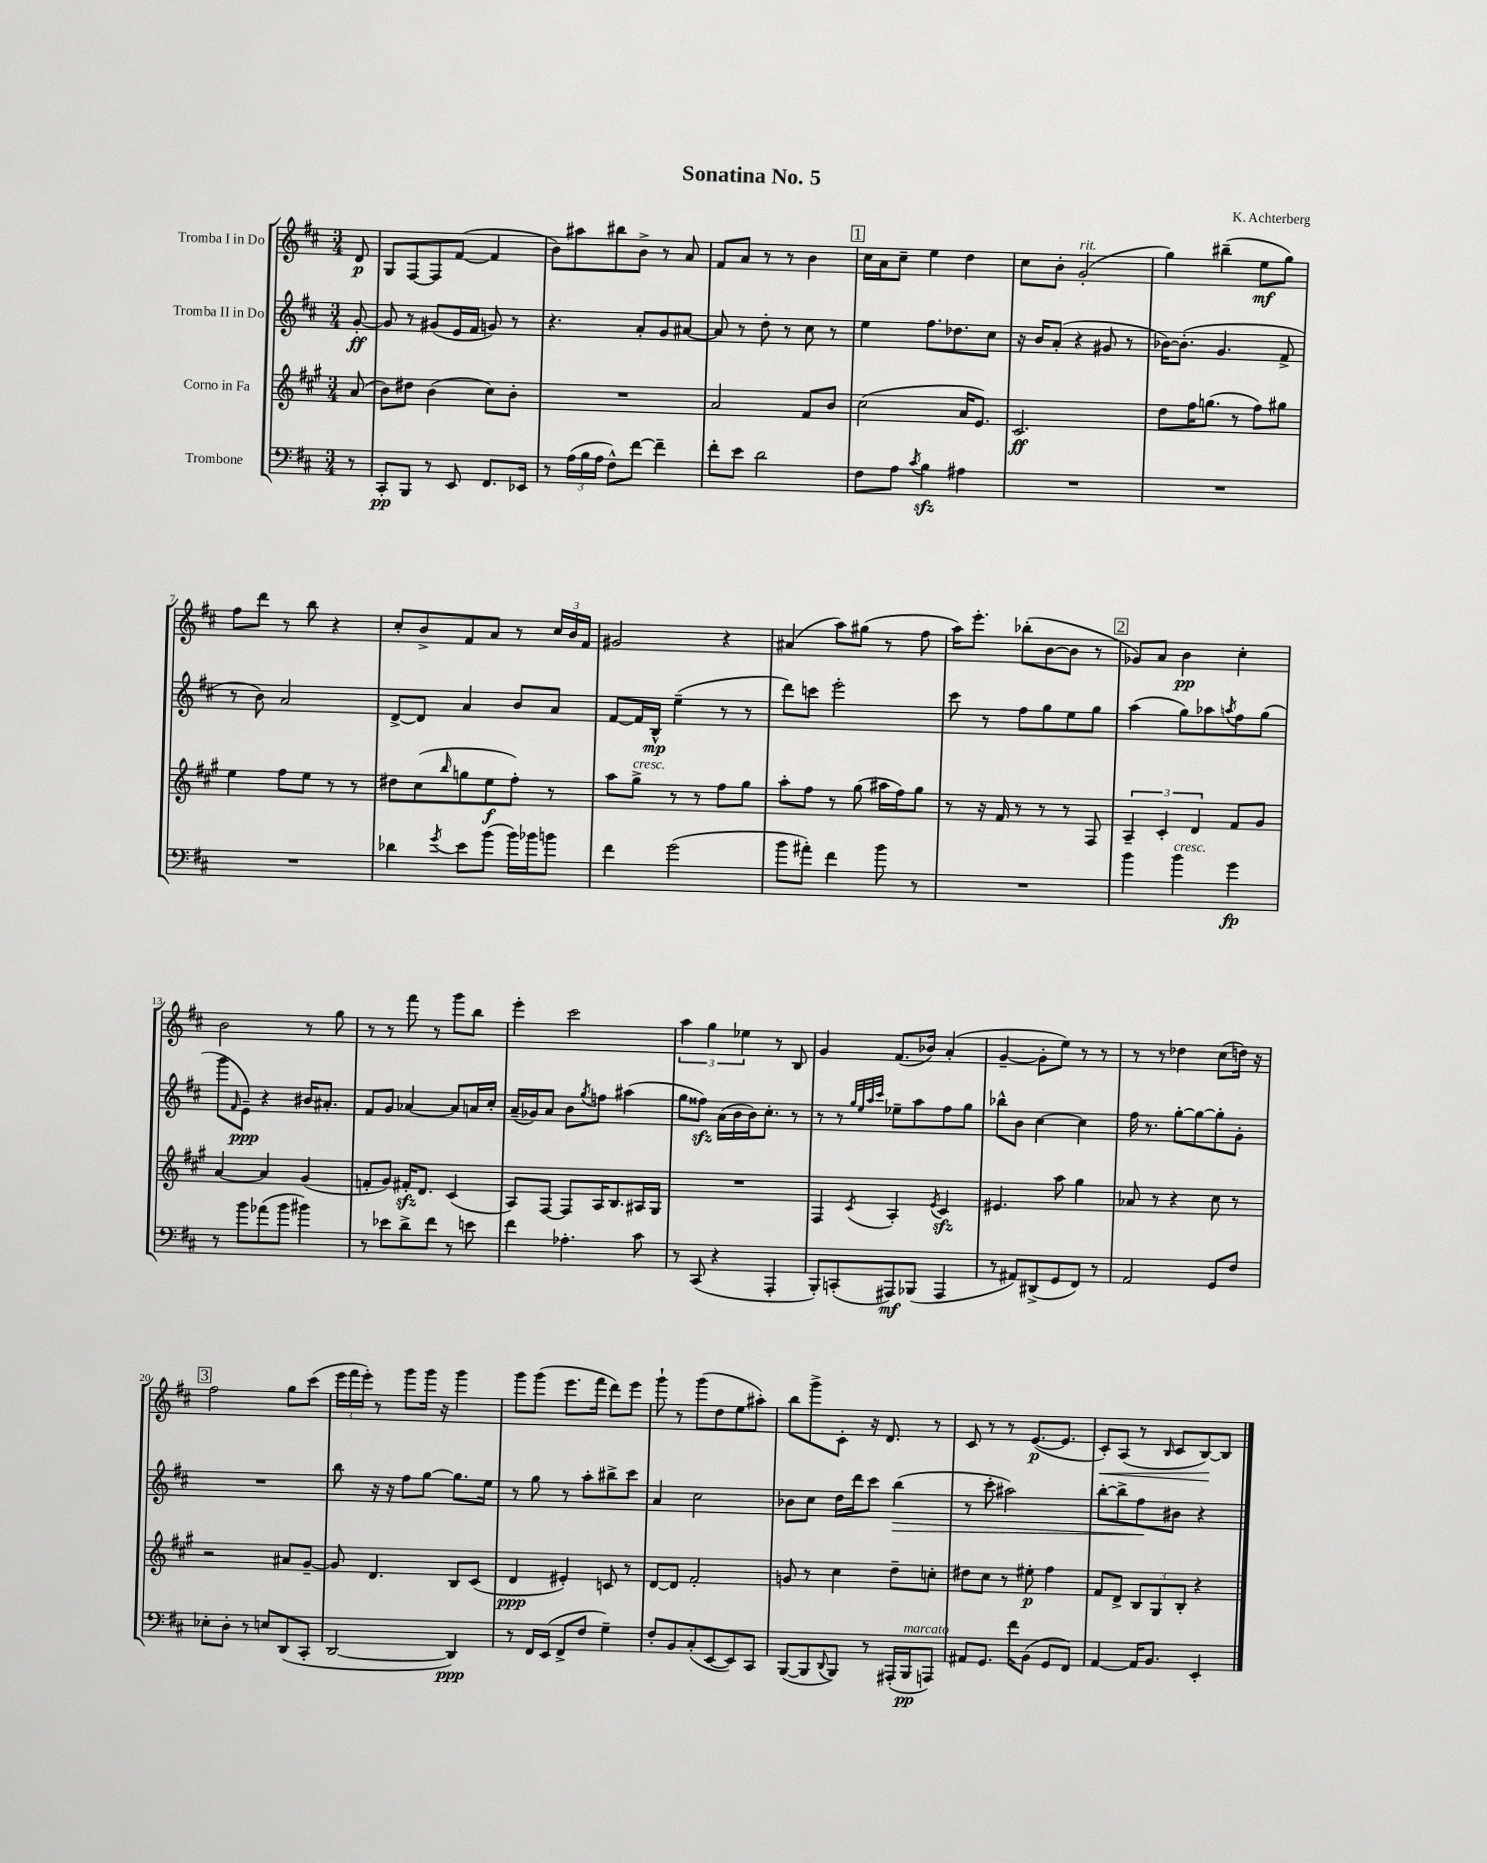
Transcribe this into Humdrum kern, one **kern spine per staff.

**kern	**dynam	**kern	**dynam	**kern	**dynam	**kern	**dynam
*part4	*part4	*part3	*part3	*part2	*part2	*part1	*part1
*staff4	*staff4	*staff3	*staff3	*staff2	*staff2	*staff1	*staff1
*I"Trombone	*	*I"Corno in Fa	*	*I"Tromba II in Do	*	*I"Tromba I in Do	*
*clefF4	*	*clefG2	*	*clefG2	*	*clefG2	*
*k[f#c#]	*	*k[f#c#g#]	*	*k[f#c#]	*	*k[f#c#]	*
*M3/4	*	*M3/4	*	*M3/4	*	*M3/4	*
=	=	=	=	=	=	=	=
8r	.	(8a/	.	[8g'/	ff	8d/	p
=1	=1	=1	=1	=1	=1	=1	=1
8CC#'/L	pp	8b\L)	.	8g/]	.	8G/L	.
8BBB/J	.	8dd#X\J	.	8r	.	[8F#/	.
8r	.	(4b\	.	(8g#X/L	.	8F#/]	.
8EE/	.	.	.	16e/L	.	([8f#/J	.
.	.	.	.	16f#/JJ	.	.	.
8.FF#/L	.	8cc#\L)	.	8gn/)	.	4f#/]	.
.	.	8b'\J	.	8r	.	.	.
16EE-X/Jk	.	.	.	.	.	.	.
=2	=2	=2	=2	=2	=2	=2	=2
8r	.	2.r	.	4.r	.	8b\L)	.
(24A\LL	.	.	.	.	.	8aa#X\	.
24B\	.	.	.	.	.	.	.
24A\JJ	.	.	.	.	.	.	.
8F#^^\L)	.	.	.	.	.	8bb#X\	.
[8f#\J	.	.	.	8a'/L	.	8b^\J	.
4f#~\]	.	.	.	8g/	.	8r	.
.	.	.	.	[8a#X/J	.	8a/	.
=3	=3	=3	=3	=3	=3	=3	=3
8f#'\L	.	2a/	.	8a#/]	.	8f#/L	.
8e\J	.	.	.	8r	.	8a/J	.
2d\	.	.	.	8dd'\	.	8r	.
.	.	.	.	8r	.	8r	.
.	.	8f#/L	.	8cc#\	.	4b\	.
.	.	8b/J	.	8r	.	.	.
!!LO:REH:place=s1:t=1
=4	=4	=4	=4	=4	=4	=4	=4
8F#\L	.	(2cc#\	.	4ee\	.	16cc#\LL	.
.	.	.	.	.	.	16a\J	.
8A\J	.	.	.	.	.	8cc#~\J	.
8qc#/	.	.	.	.	.	.	.
4Bzz\	.	.	.	8.ff#\L	.	4ee\	.
.	.	.	.	8.dd-X\	.	.	.
4A#X\	.	16a/KL	.	.	.	4dd\	.
.	.	8.e/J)	.	.	.	.	.
.	.	.	.	8cc#\J	.	.	.
=5	=5	=5	=5	=5	=5	=5	=5
2.r	.	2.c#/	ff	16r	.	8cc#\L	.
.	.	.	.	16b/KL	.	.	.
.	.	.	.	(8a'/J	.	8b'\J	.
!	!	!	!	!	!	!LO:TX:a:i:t=rit.	!
.	.	.	.	4r	.	(2g'/	.
.	.	.	.	8g#X/	.	.	.
.	.	.	.	8r	.	.	.
=6	=6	=6	=6	=6	=6	=6	=6
2.r	.	8dd\L	.	[16b-X\KL)	.	4gg\)	.
.	.	.	.	(8.b-'\J]	.	.	.
.	.	16ff#\K	.	.	.	.	.
.	.	(8.ggn\J	.	.	.	.	.
.	.	.	.	4.g/	.	(4bb#X~\	.
.	.	8r	.	.	.	.	.
.	.	8ff#\L)	.	.	.	8ee\L	mf
.	.	8gg#X\J	.	8f#^/	.	8gg\J)	.
!!LO:LB:g=z
=7	=7	=7	=7	=7	=7	=7	=7
2.r	.	4ee\	.	8r	.	8ff#\L	.
.	.	.	.	8b\)	.	8ddd\J	.
.	.	8ff#\L	.	2a/	.	8r	.
.	.	8ee\J	.	.	.	8bb\	.
.	.	8r	.	.	.	4r	.
.	.	8r	.	.	.	.	.
=8	=8	=8	=8	=8	=8	=8	=8
4d-X\	.	8dd#X\L	.	[8d^/L	.	8cc#'/L	.
.	.	(8cc#\	.	8d/J]	.	8b^/	.
8qg/	.	16qqbb/	.	.	.	.	.
8e\L	.	8ggn\	.	4a/	.	8f#/	.
(8b\J	.	8ee\	f	.	.	8a/J	.
16b\LL)	.	8ff#'\J)	.	8b/L	.	8r	.
16b-X\J	.	.	.	.	.	.	.
8bn\J	.	8r	.	8a/J	.	24cc#/LL	.
.	.	.	.	.	.	24b/	.
.	.	.	.	.	.	24f#/JJ	.
=9	=9	=9	=9	=9	=9	=9	=9
4f#\	.	8aa\L	.	[8f#/L	.	2g#X/	.
!	!	!LO:TX:a:i:t=cresc.	!	!	!	!	!
.	.	8gg#^\J	.	16f#/L]	.	.	.
.	.	.	.	16B^^/JJ	mp	.	.
(2g\	.	8r	.	(4ee~\	.	.	.
.	.	8r	.	.	.	.	.
.	.	8ff#\L	.	8r	.	4r	.
.	.	8gg#\J	.	8r	.	.	.
=10	=10	=10	=10	=10	=10	=10	=10
8b\L	.	8aa'\L	.	8ddd\L)	.	(4a#X/	.
8a#X'\J)	.	8ff#\J	.	8cccn\J	.	.	.
4f#\	.	8r	.	2eee'\	.	8aa\L)	.
.	.	(8gg#\	.	.	.	(8gg#X\J	.
8b\	.	16aa#X\LL	.	.	.	8r	.
.	.	16ff#\J)	.	.	.	.	.
8r	.	8gg#\J	.	.	.	8ff#\	.
=11	=11	=11	=11	=11	=11	=11	=11
2.r	.	8r	.	8ccc#\	.	16aa\KL)	.
.	.	.	.	.	.	8.eee'\J	.
.	.	16r	.	8r	.	.	.
.	.	16f#/	.	.	.	.	.
.	.	8r	.	8ff#\L	.	(8bb-X'\L	.
.	.	8r	.	8gg\	.	[8b\	.
.	.	8r	.	8ee\	.	8b\J]	.
.	.	8F#/	.	8gg\J	.	8r	.
!!LO:REH:place=s1:t=2
=12	=12	=12	=12	=12	=12	=12	=12
4b\	.	6A~/	.	(4aa\	.	8g-X/L)	.
.	.	.	.	.	.	8a/J	.
.	.	6c#'/	.	.	.	.	.
!LO:TX:a:i:t=cresc.	!	!	!	!	!	!	!
4b\	.	.	.	8gg\L)	.	4b\	pp
.	.	6d/	.	.	.	.	.
.	.	.	.	8aa-X\	.	.	.
.	.	.	.	8qaan/	.	.	.
4g\	fp	8f#/L	.	8ff#\	.	4cc#'\	.
.	.	8g#/J	.	(8gg\J	.	.	.
!!LO:LB:g=z
=13	=13	=13	=13	=13	=13	=13	=13
8r	.	[4a/	.	8ggg\L	.	2b\	.
.	.	.	.	16qqf#/	.	.	.
8b\L	.	.	.	8e~\J)	ppp	.	.
(8a-X\	.	4a/]	.	4r	.	.	.
8b\J	.	.	.	.	.	.	.
4b#X\)	.	(4g#/	.	16b#X/KL	.	8r	.
.	.	.	.	8.a#X'/J	.	.	.
.	.	.	.	.	.	8gg\	.
=14	=14	=14	=14	=14	=14	=14	=14
8r	.	8fn'/L	.	8f#/L	.	8r	.
8e-X\L	.	8g#/J)	.	8g/J	.	8r	.
8d^\	.	16f#Xzz'/KL	.	[4a-X/	.	8fff#\	.
.	.	8.d/J	.	.	.	.	.
8f#\J	.	.	.	.	.	8r	.
8r	.	(4c#/	.	8a-/L]	.	8ggg\L	.
8en\	.	.	.	16an/L	.	8bb\J	.
.	.	.	.	16cc#'/JJ	.	.	.
=15	=15	=15	=15	=15	=15	=15	=15
4f#\	.	8A/L)	.	(16a~/LL	.	4eee'\	.
.	.	.	.	16g-X/J)	.	.	.
.	.	[8F#/J	.	8a/J	.	.	.
4.A-X'\	.	8F#/L]	.	8b\L	.	2ccc#\	.
.	.	.	.	8qgg/	.	.	.
.	.	16A/K	.	8ffn\J	.	.	.
.	.	8.B/	.	.	.	.	.
.	.	.	.	(4aa#X\	.	.	.
8c#\	.	16A#X/L	.	.	.	.	.
.	.	16G#/JJ	.	.	.	.	.
=16	=16	=16	=16	=16	=16	=16	=16
8r	.	2.r	.	8gg\L	.	6aa\	.
(8CC#/	.	.	.	8ff##Xzz\J)	.	.	.
.	.	.	.	.	.	6gg\	.
4r	.	.	.	(16a\LL	.	.	.
.	.	.	.	16b\	.	.	.
.	.	.	.	.	.	6ee-X\	.
.	.	.	.	16b\J)	.	.	.
.	.	.	.	8.cc#'\J	.	.	.
4AAA'/	.	.	.	.	.	8r	.
.	.	.	.	8r	.	8B/	.
=17	=17	=17	=17	=17	=17	=17	=17
8BBB'/L)	.	4F#/	.	8r	.	4g/	.
(8CCn'/	.	.	.	8r	.	.	.
.	.	.	.	32qqgg/LLL	.	.	.
.	.	.	.	32qqee/	.	.	.
.	.	.	.	32qqaa/	.	.	.
.	.	8qc#/	.	32qqccc#/JJJ	.	.	.
8AAA#X/)	mf	4A'/	.	8ee-X~\L	.	(8.f#/L	.
(8BBB-X/J	.	.	.	8aa\	.	.	.
.	.	.	.	.	.	16b-X/Jk)	.
.	.	8qe/	.	.	.	.	.
4AAA#/	.	4c#zz/	.	8ff#\	.	(4a'/	.
.	.	.	.	8gg\J	.	.	.
=18	=18	=18	=18	=18	=18	=18	=18
8r	.	4.e#X/	.	8bb-X^^\L	.	[4g~/	.
8AA#X/L)	.	.	.	8b\J	.	.	.
(8DD#X^/	.	.	.	[4cc#\	.	8g'\L]	.
8GG/	.	8aa\	.	.	.	8ee\J)	.
8FF#/J)	.	4gg#\	.	4cc#\]	.	8r	.
8r	.	.	.	.	.	8r	.
=19	=19	=19	=19	=19	=19	=19	=19
2AA/	.	8a-X/	.	16ff#\	.	8r	.
.	.	.	.	8.r	.	.	.
.	.	8r	.	.	.	8r	.
.	.	4r	.	[8gg'\L	.	4dd-X\	.
.	.	.	.	8gg\_	.	.	.
8GG/L	.	8cc#\	.	8gg'\]	.	(8cc#\L	.
8F#/J	.	8r	.	8g'\J	.	16ddn\Jk)	.
.	.	.	.	.	.	16r	.
!!LO:LB:g=z
!!LO:REH:place=s1:t=3
=20	=20	=20	=20	=20	=20	=20	=20
8E-X'\L	.	2r	.	2.r	.	2ff#\	.
8D'\J	.	.	.	.	.	.	.
8r	.	.	.	.	.	.	.
8En/L	.	.	.	.	.	.	.
(8DD/	.	8a#X/L	.	.	.	8gg\L	.
8CC#'/J	.	[8g#~/J	.	.	.	(8ccc#\J	.
=21	=21	=21	=21	=21	=21	=21	=21
[2DD/	.	8g#/]	.	8bb\	.	24eee\LL	.
.	.	.	.	.	.	24fff#\	.
.	.	.	.	.	.	24eee'\JJ)	.
.	.	4.d/	.	16r	.	8r	.
.	.	.	.	16r	.	.	.
.	.	.	.	8ff#\L	.	8ggg\L	.
.	.	.	.	[8gg\J	.	16ggg\Jk	.
.	.	.	.	.	.	16r	.
4DD/])	ppp	8B/L	.	8.gg\L]	.	4ggg\	.
.	.	(8c#/J	.	.	.	.	.
.	.	.	.	16ee\Jk	.	.	.
=22	=22	=22	=22	=22	=22	=22	=22
8r	.	4d/	ppp	8r	.	8ggg\L	.
16FF#/LL	.	.	.	8gg\	.	(8ggg\J	.
(16EE/JJ	.	.	.	.	.	.	.
8FF#^/L	.	4e#X'/)	.	8r	.	8.eee\L	.
8F#/J	.	.	.	8aa'\L	.	.	.
.	.	.	.	.	.	16fff#\Jk	.
4G~\)	.	8cn/	.	8bb#X^\	.	8ddd\L)	.
.	.	8r	.	8ccc#\J	.	8eee\J	.
=23	=23	=23	=23	=23	=23	=23	=23
8F#'/L	.	[8d/L	.	4a/	.	8ggg`\	.
8BB/	.	8d/J]	.	.	.	8r	.
(8C#'/	.	2f#'/	.	2cc#\	.	(8ggg\L	.
[8EE/	.	.	.	.	.	8dd\	.
8EE/])	.	.	.	.	.	8ee\	.
8CC#/J	.	.	.	.	.	8aa#X'\J)	.
=24	=24	=24	=24	=24	=24	=24	=24
([8BBB/L	.	8gn/	.	8b-X\L	.	8bb\L	.
8BBB/]	.	8r	.	8cc#\J	.	8ggg^\	.
8qqDD/	.	.	.	.	.	.	.
8BBB/J)	.	4cc#\	.	16dd\LL	.	8c#'\J	.
.	.	.	.	16ddd\J	.	.	.
8r	.	.	.	8ccc#\J	.	16r	.
.	.	.	.	.	.	8.d/	.
!	!	!	!	!	!LO:HP:b	!	!
(16AAA#X'/LL	.	8dd~\L	.	(4bb\	>	.	.
!LO:TX:a:i:t=marcato	!	!	!	!	!	!	!
16BBB/J	pp	.	.	.	.	.	.
8AAAn/J)	.	8ccn'\J	.	.	.	8r	.
=25	=25	=25	=25	=25	=25	=25	=25
8AA#X/L	.	8dd#X\L	.	8r	.	8c#/	.
8.GG/J	.	8cc#\J	.	8ccc#'\	.	8r	.
.	.	8r	.	2aa#X\)	.	8r	.
16f#\KL	.	.	.	.	.	.	.
(8BB\J	.	8ee#X'\	p	.	.	([8.e/L	p
8GG/L	.	4ff#\	.	.	.	.	.
.	.	.	.	.	.	8.e/J]	.
8FF#/J)	.	.	.	.	.	.	.
=26	=26	=26	=26	=26	=26	=26	=26
!	!	!	!	!	!	!	!LO:HP:b
[4AA/	.	8f#/L	.	[8bb'\L	.	8c#'/L)	<
.	.	8d^/J	.	8bb^\]	.	(8A/J	.
16AA/KL]	.	12B/L	.	8ff#\	.	8r	.
8.BB/J	.	.	.	.	.	.	.
.	.	12G#/	.	.	.	.	.
.	.	.	.	.	.	16qqB/	.
.	.	.	.	8b#X\J	]	8c#/L	.
.	.	12B'/J	.	.	.	.	.
4EE'/	.	4r	.	4r	.	[8B/)	.
.	.	.	.	.	.	8B/J]	[
==	==	==	==	==	==	==	==
*-	*-	*-	*-	*-	*-	*-	*-
